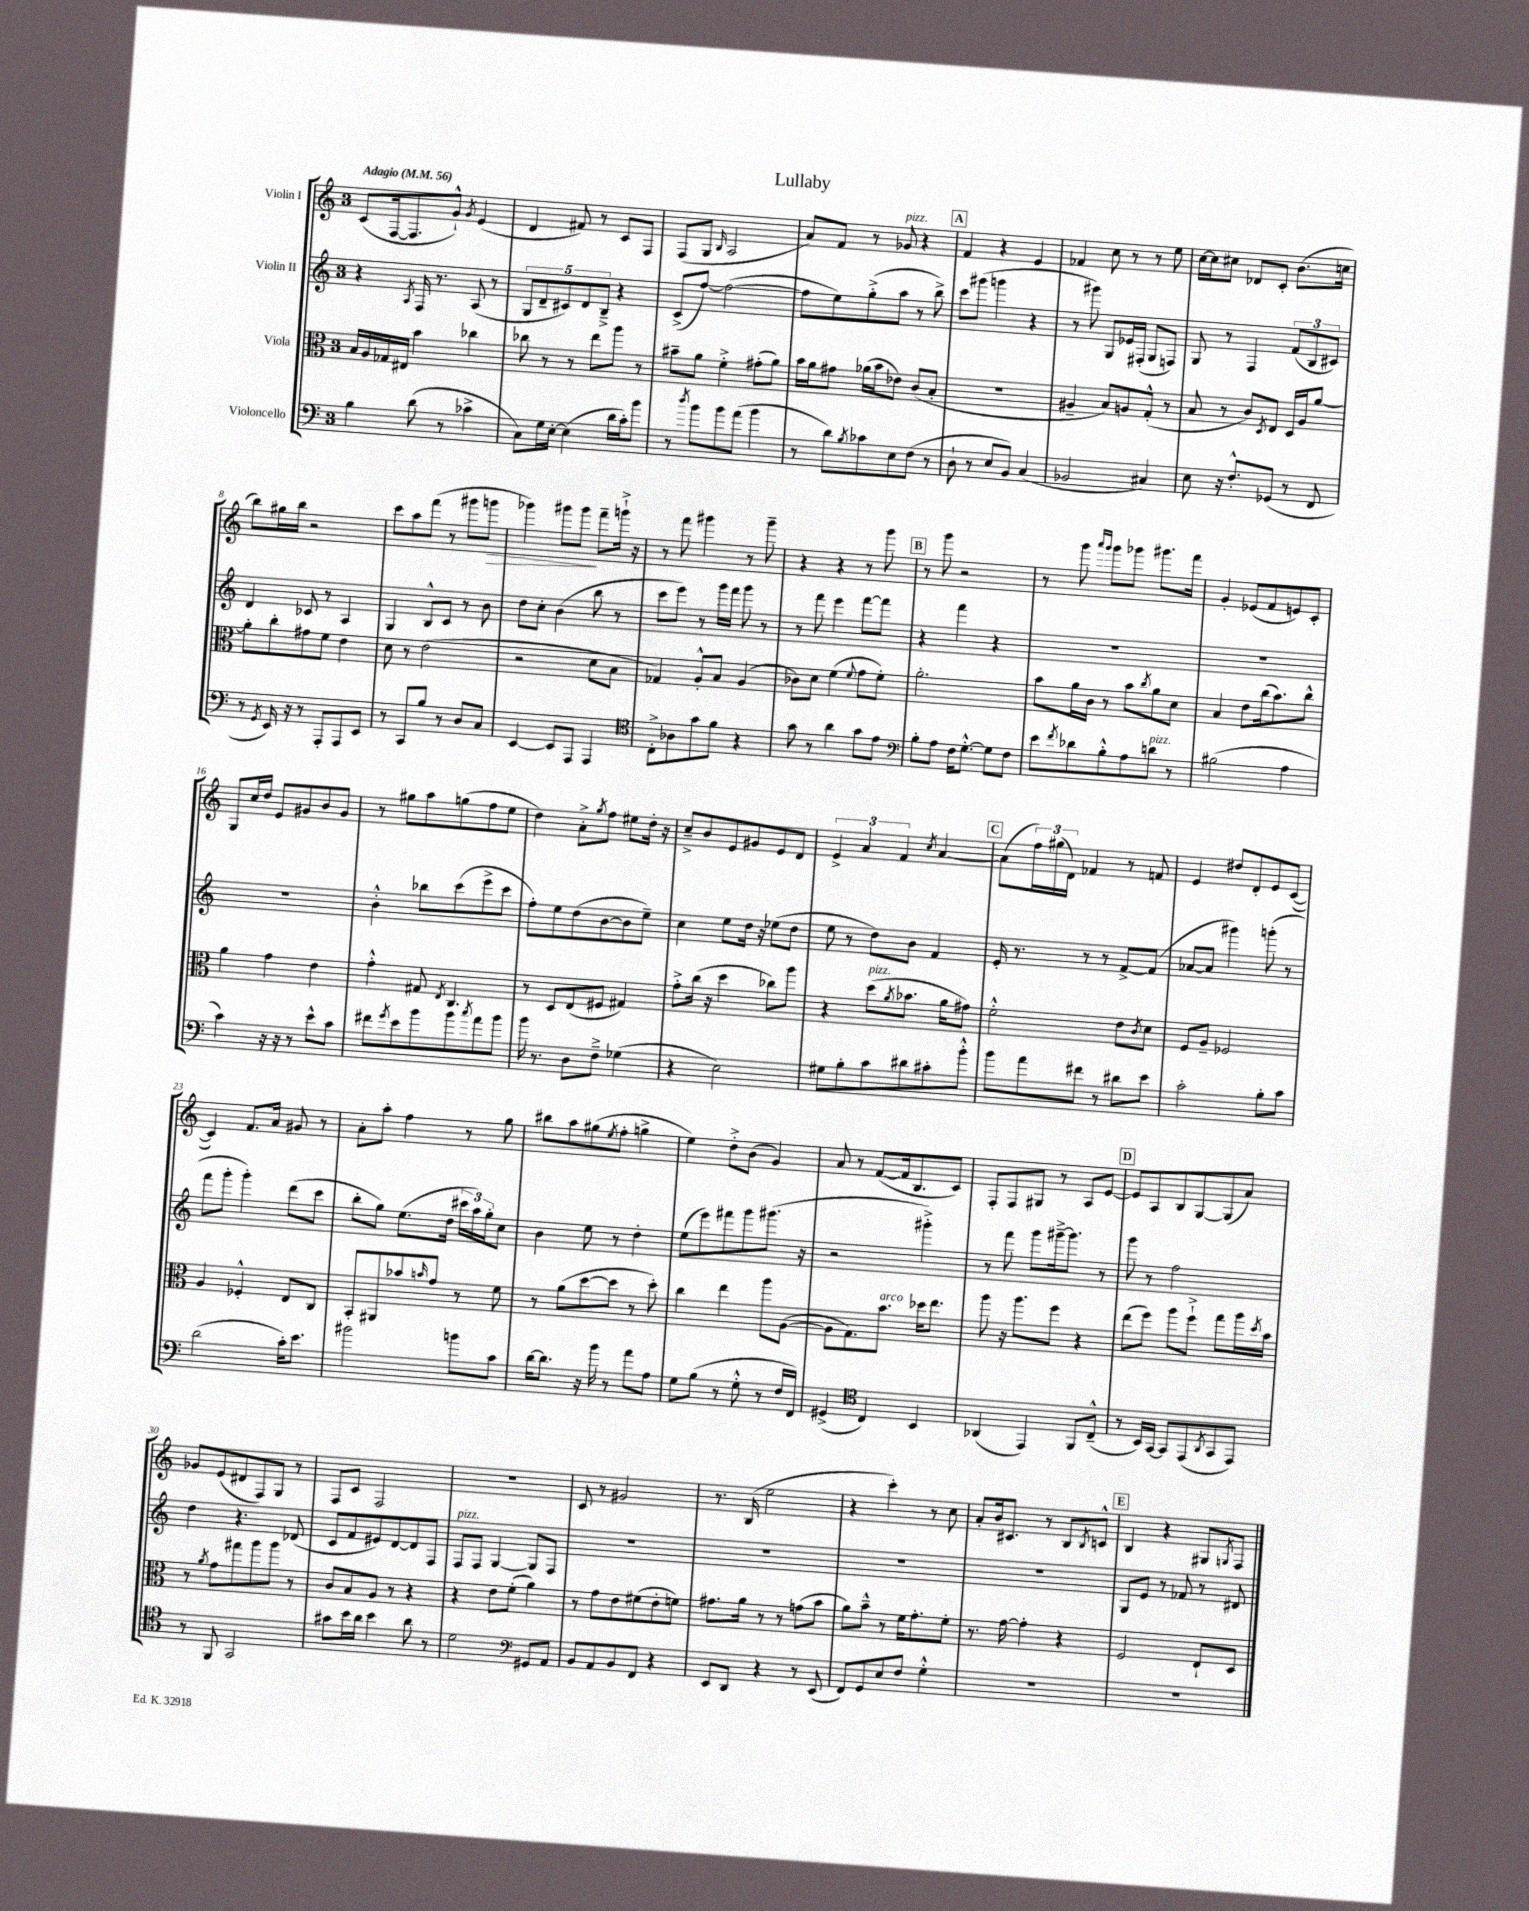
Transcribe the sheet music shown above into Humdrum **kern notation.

**kern	**kern	**kern	**kern
*staff4	*staff3	*staff2	*staff1
*clefF4	*clefC3	*clefG2	*clefG2
*k[]	*k[]	*k[]	*k[]
*M3/4	*M3/4	*M3/4	*M3/4
*MM56	*MM56	*MM56	*MM56
4B\	16B/LL	4r	(8c/L
.	16A/	.	.
.	16G-/	.	[16F/k
.	16E#/JJ	.	8.F/]
.	.	8qA/	.
(8d\	4b\	16F/	.
.	.	8.r	.
8r	.	.	8g`^^/J)
.	.	.	8qg/
4c-^\	4cc-\	(8A/	(4e/
.	.	8r	.
=	=	=	=
8C\L)	8cc-\	10G/L	4d/
.	.	10d~/	.
16G\L	8r	.	.
[16E'\JJ	.	.	.
.	.	10c#/)	.
(4E\]	8r	.	8f#/)
.	.	10d/	.
.	8ee\L	.	8r
.	.	10B~^/J	.
16d\LL	8aa\J	4r	8c/L
16c'\J)	.	.	.
8b\J	8r	.	8F/J
=	=	=	=
8r	8b#~\L	(8c^/L	(8F/L
8qdd/	.	.	.
8b\L	8a\J	[8ff/J)	8G/J
.	.	.	16qqB/
8b\	4f'^\	(2ff\_	2A/
(8a\J	.	.	.
4b\	(8g#'\L	.	.
.	8a\J)	.	.
=	=	=	=
8r	16b\LL	8ff\]L	8a/L)
.	16a\J	.	.
8d\L)	8g#\J	8ee\)	8f/J
8qB/	.	.	.
8c-\	(16a-\LL	(8gg'^\	8r
.	16b\J	.	.
8E\	8e-\J)	8aa\J	8g-/
(8F\J	(8c/L	8r	4r
8r	8B'/J	8bb^\)	.
=	=	=	=
8D`\	2.r	8ccc\L	4f/
8r	.	(8ggg#\J	.
8E/L	.	4ggg\	4r
8BB/J)	.	.	.
(4C/	.	4r	4e/
=	=	=	=
2BB-/	4A#~/	8r	4f-/
.	.	8ggg#\)	.
.	8B/L)	8G/L	8cc\
.	8A/	16e-/L	8r
.	.	(16F#'/JJ	.
4C#/)	(8G'^^/J	8G/L	8r
.	8r	8F/J)	8ee\
=	=	=	=
8E\	8B/	8G/	[16cc\LL
.	.	.	16cc\]J
16r	8r	8r	8cc#\J
8.F'^^/L	.	.	.
.	8c/L)	4F/	8d-/L
.	8qD/	.	.
(8GG-/J	8E/J	.	8c'/J
8r	16D/LL	(12f/L	(8.b\L
.	16A/J	.	.
.	.	12B/	.
8FF/	[8a/J	.	.
.	.	12c#/J)	.
.	.	.	16cc\Jk
=	=	=	=
8r	8a'\]L	4d/	8bb\L)
8qGG/	.	.	.
16EE/)	8cc'\	.	16gg#\L
16r	.	.	16bb\JJ
8r	8g#\	8c-/	2r
8AAA'/L	8f\J	8r	.
8AAA/	4e\	4A/	.
8EE/J	.	.	.
=	=	=	=
8r	8d\	4G/	8ccc\L
8CC/L	8r	.	8aa\
8B/J	(2e\	8B^^/L	(8fff\J
8r	.	8c/J	8r
8D/L	.	8r	8ggg#\L
8C/J	.	8b\	8ggg\J
=	=	=	=
[4EE/	2r	8dd\L	4ggg-\)
.	.	8cc'\J	.
8EE/]L	.	(4b\	8ggg#\L
8AAA/J	.	.	8ggg#\J
4AAA/	8d\L	8bb\	8fff~\L
.	8B\J	8r	16ggg`^\Jk
.	.	.	16r
=	=	=	=
*clefC4	*	*	*
8C'^\L	4G-/)	8ccc\L	8r
8A-\	.	8eee\J)	8fff\
8g\	8A'^^/L	8r	4ggg#\
8f\J	8B/J	16ggg\LL	.
.	.	16fff\JJ	.
4r	(4A/	8ggg\	8r
.	.	8r	8ggg#~\
=	=	=	=
8g\	8c-\L)	8r	4r
8r	8d\J	8fff\	.
4a\	(4f\	4eee\	4r
.	8qqf/	.	.
8g\L	8g\L	[8fff\L	8r
8e\J	8f'\J)	8fff\]J	8ggg\
=	=	=	=
*clefF4	*	*	*
8B'\L	2.a'\	4r	8r
8A\J	.	.	8ggg\
16F\LK	.	4fff\	2r
[8.G'^^\J	.	.	.
8G\]L	.	4r	.
8F\J	.	.	.
=	=	=	=
8e\L	8b\L	2.r	8r
8qf/	.	.	.
8d-\	16a\L	.	8ggg\
.	16c\JJ	.	.
.	.	.	16qqaaa/LL
.	.	.	16qqggg/JJ
8B'^^\	8r	.	8ggg\L
8A\	8b\L	.	8ggg-\J
.	8qcc/	.	.
8d\J	8a\	.	8.ggg#\L
8r	8d\J	.	.
.	.	.	16fff\Jk
=	=	=	=
(2B#\	4B/	2.r	4g'/
.	8e\L	.	(8e-/L
.	(16cc\k	.	8f/
.	8.b\)	.	.
4A\	.	.	8e/)
.	8cc^^\J	.	8c'/J
=	=	=	=
4c\)	4a\	2.r	8G/L
.	.	.	16cc/L
.	.	.	16dd/JJ
16r	4g\	.	8e/L
16r	.	.	.
8r	.	.	8g#/
8e^^\L	4e\	.	8b/
8c\J	.	.	8g#/J
=	=	=	=
8f#\L	4g'^^\	4b'^^\	8r
8qg/	.	.	.
8e\	.	.	8gg#\L
8b\	8G#/	8bb-\L	8aa\
.	8qE/	.	.
8b\	4.C/	(8ccc\	(8gg\
8qcc/	.	.	.
8a\	.	8eee^\	8ff\
8b\J	.	8ccc\J	8ee\J
=	=	=	=
16b\	8r	8ff'\L)	4dd\)
8.r	.	.	.
.	8D/L	8ee\	.
8D\L	(8E/	(8dd\	8a'^\L
.	.	.	8qgg/
8F~^\J	8F#/J	[8b\	8ff\J
(4G-\	4G#/)	8b\]	8ee#\L
.	.	8ee~\J)	16dd'\Jk
.	.	.	16r
=	=	=	=
4r	8g'^\L	4cc\	8cc~^/L
.	(16cc\Jk	.	8b/
.	16r	.	.
2E\)	4dd\	8ee\L	8e/
.	.	16dd\Jk	8g#/
.	.	16r	.
.	8cc-\L)	(8ee-\L	8e/
.	8aa\J	8dd\J	8d/J
=	=	=	=
8G#\L	4r	8ee\	6e^/
8B'\	.	8r	.
.	.	.	6a/
8c\	(8dd\L	8dd\L)	.
.	.	.	6f/
.	8qa/	.	.
8d#\	8.b-\J	8b\J	.
.	.	.	8qcc/
8c#'\	.	4f/	[4a/
.	16a\LK	.	.
8b'^^\J	8g#\J)	.	.
=	=	=	=
8b\L	2f'^^\	16e'/	(8a\]L
.	.	8.r	.
8a\	.	.	24ff\L)
.	.	.	(24gg#\
.	.	.	24d\JJ)
8f#\J	.	8r	4f-/
8r	.	8r	.
8d#\L	8e\L	[8f^/L	8r
.	8qc/	.	.
8e\J	8d\J	(8f/]J	8f/
=	=	=	=
2c'\	8F/L	[8a-/L	4e/
.	8A~/J	8a-/]J	.
.	2F-/	4ggg#\)	8dd#/L
.	.	.	8d'/
8B'\L	.	(8ggg'\	8e/
8c\J	.	8r	([8c/J
=	=	=	=
(2d\	4A/	8fff\L	4c/])
.	.	8ggg'\J	.
.	4F-'^^/	4ggg'\)	8.f/L
.	.	.	16a/Jk
16c'\LK)	8E/L	(8ddd\L	8g#/
8.e\J	.	.	.
.	8C/J	8ccc\J	8r
=	=	=	=
2b#\	8BB'/L	8bb'\L	8a'\L
.	8AA#/	8gg\J)	8aa'\J
.	8b-/	(8.ee\L	4ff\
.	16qqb/	.	.
.	8g/J	.	.
.	.	16dd\Jk	.
8b\L	8r	24ccc#\LL	8r
.	.	24aa\)	.
.	.	24gg'\J	.
8c\J	8f\	8cc\J	8gg\
=	=	=	=
[16d\LK	8r	4b\	8bb#\L
8.d\]J	.	.	.
.	(8a\L	.	8aa\
16r	[8dd\	8ee\	(8gg#\
16b\	.	.	.
.	.	.	8qee/
8r	8dd\]J	8r	8ff'\J
8a\L	8r	4dd'\	4gg^\
8A\J	8dd'\)	.	.
=	=	=	=
8G\L	4cc\	(8ee\L	4ee\)
(8B\J	.	8eee\)	.
8r	4ee\	8fff#\	8dd'^\L
8G'^^\	.	8ggg\	(8b\J
8r	8aa\L	(8.ggg#\J	4g/)
16F/LL	([8A\J	.	.
16FF/JJ)	.	16r	.
=	=	=	=
(4GG#^/	8A\]L	2r	8a/
.	8.G\)	.	8r
*clefC4	*	*	*
4C/)	.	.	([8f/L
.	8.b\J	.	.
.	.	.	16f/]k
.	.	.	8.B/
4BB/	16dd-\LK	4ggg#'^\)	.
.	8.ee\J	.	.
.	.	.	8c/J)
=	=	=	=
(4AA-/	8aa\	8r	8F'/L
.	16r	8fff\	8F/
.	8.aa\L	.	.
4EE/)	.	8ggg\L	8G#/J
.	8ff\J	[16ggg#~^\k	8r
.	.	8.ggg#\]J	.
8FF/L	4r	.	8A/L
(8C~^^/J	.	8r	[8e/J
=	=	=	=
8r	(8ee\L	8ggg\	8e/]L
16BB/LL)	8ff\J)	8r	8A/
[16GG/JJ	.	.	.
8GG/]L	8aa\L	2ff\	8B/
(8EE/	8ff`^\J	.	[8G/
8qAA/	.	.	.
8GG/	8gg\L	.	(8G/]
8EE/J)	16aa\L	.	8a/J)
.	8qdd/	.	.
.	16b\JJ	.	.
=	=	=	=
8r	8r	4dd\	8g-/L
.	8qa/	.	.
8FF/	8g\L	.	(8e/
2GG/	8gg#\	4.r	8d#/
.	8aa\	.	8F/)
.	8aa\J	.	8G/J
.	8r	(8d-/	8r
=	=	=	=
8g#\L	8c/L	8c/L	8F/L
16b\L	8B/	8f/	8c/J
16a\JJ	.	.	.
4b\	8A/J	8e#/)	2F/
.	8r	[8d/	.
8a\	4r	8d/]	.
8r	.	8F/J	.
=	=	=	=
2d\	4r	8F/L	2.r
.	.	8F/J	.
.	8e\L	[4G/	.
.	(8f'\J	.	.
*clefF4	*	*	*
8GG#/L	4a\)	8G/]L	.
8AA/J	.	8F/J	.
=	=	=	=
8BB/L	8r	2.r	8c/
8AA/	8g\L	.	8r
8BB/	8e\	.	2g#/
8FF/J	(8f#\	.	.
4r	8e'\	.	.
.	8f\J)	.	.
=	=	=	=
8EE/L	8.g#\L	2.r	8.r
8DD/J	.	.	.
.	16a\Jk	.	(16B/
4r	8r	.	2ee\
.	8r	.	.
8r	(8g\L	.	.
(8EE/	8b\J	.	.
=	=	=	=
8FF/L)	8a\L)	2.r	4r
8GG/	8b~^^\J	.	.
8E/	8r	.	4ccc'\)
8F/J	16f\LK	.	.
.	8.g'\	.	.
4G'^^\	.	.	8r
.	8f'\J	.	8cc\
=	=	=	=
2.r	8.r	2.r	8a'/L
.	.	.	16b/k
.	[16g\	.	8.c#/J
.	4g'\]	.	.
.	.	.	8r
.	4r	.	8B/L
.	.	.	8qB/
.	.	.	8c^^/J
=	=	=	=
2.r	2F/	8G/L	4B/
.	.	8e/J	.
.	.	8r	4r
.	.	8f-/	.
.	8E`/L	8r	8G#/L
.	.	.	8qG/
.	8D/J	8d#/	8F/J
==	==	==	==
*-	*-	*-	*-
